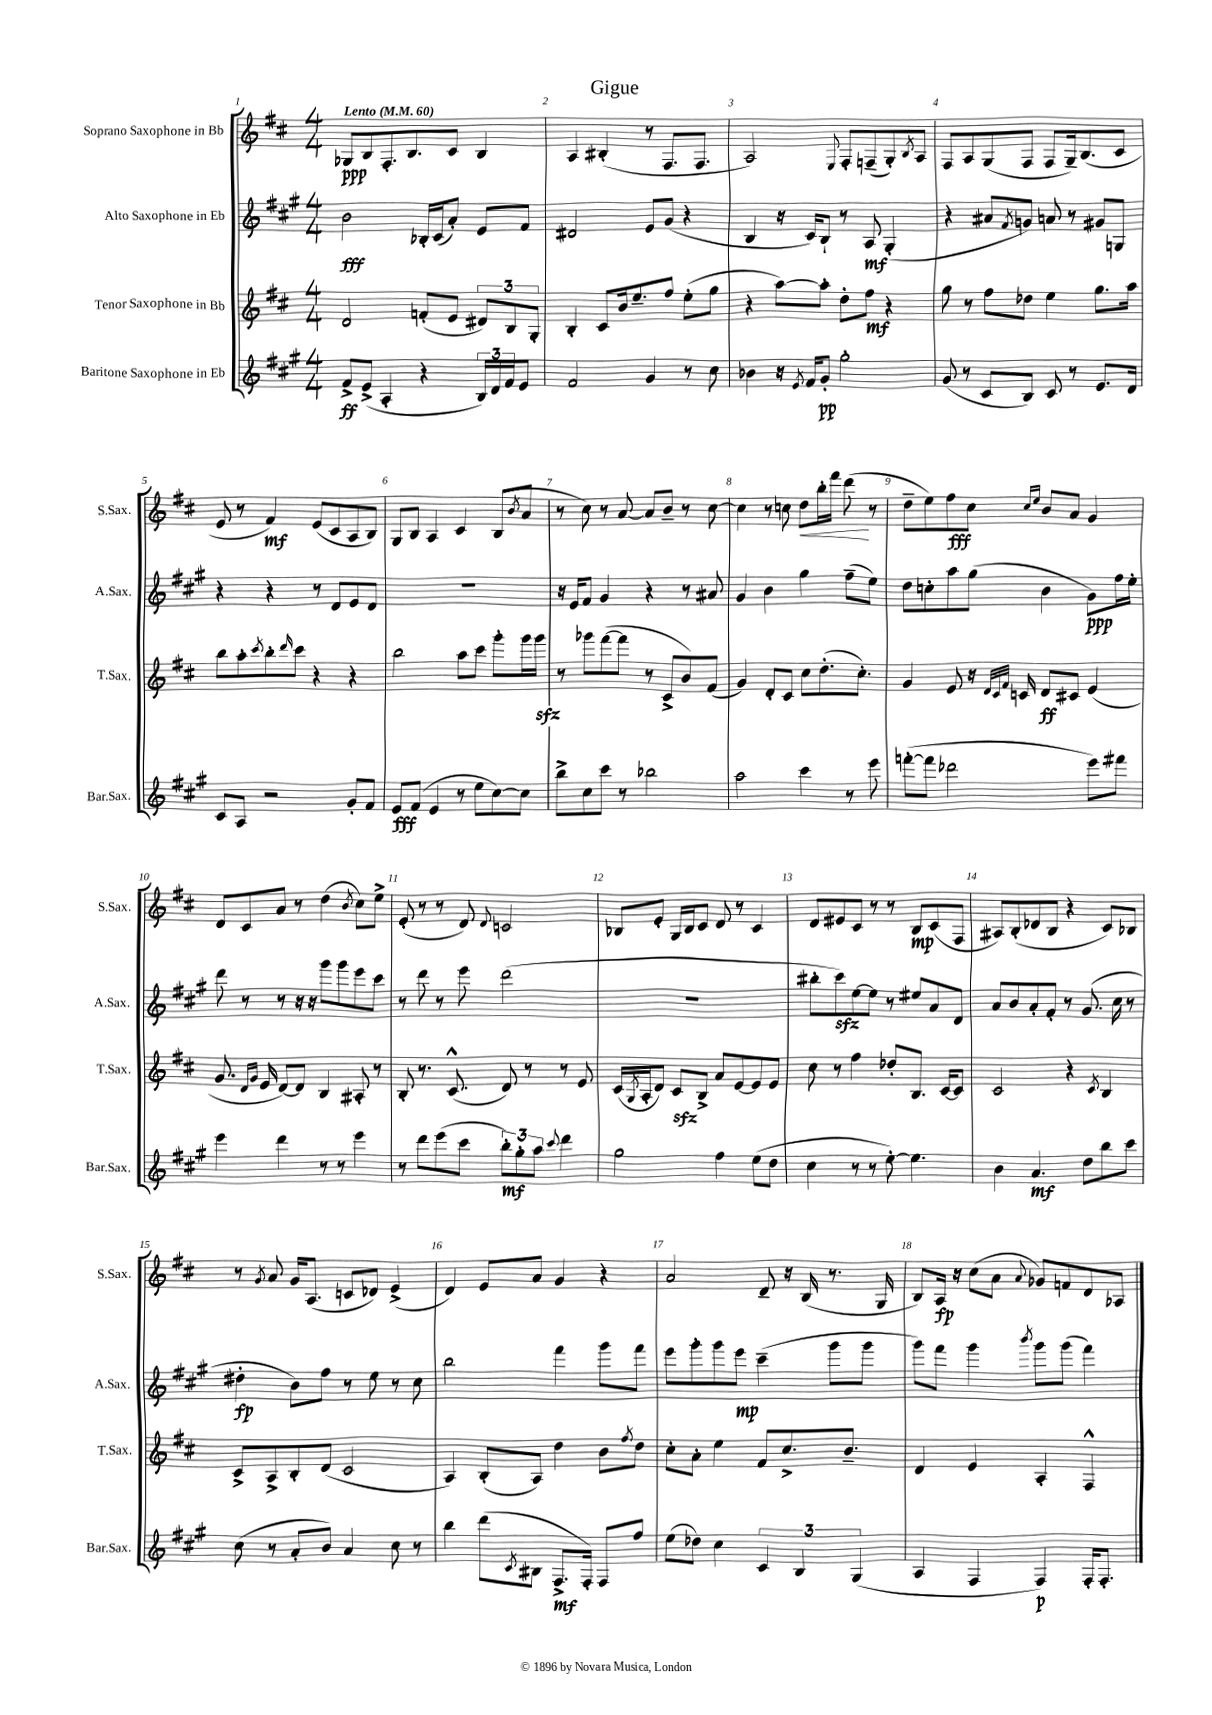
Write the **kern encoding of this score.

**kern	**kern	**kern	**kern
*staff4	*staff3	*staff2	*staff1
*clefG2	*clefG2	*clefG2	*clefG2
*k[f#c#g#]	*k[f#c#]	*k[f#c#g#]	*k[f#c#]
*M4/4	*M4/4	*M4/4	*M4/4
*MM60	*MM60	*MM60	*MM60
8f#^	2d	2b	8G-
(8e^	.	.	8B
4A'	.	.	8.F#'
.	.	.	8.B
4r	(8f'	16B-'	.
.	.	(16c#	.
.	8e	8a')	8c#
24B)	12d#)	8e	4B
24d	.	.	.
24f#	12B	.	.
8e	.	8f#	.
.	12G'	.	.
=	=	=	=
2f#	4B'	2d#	4A
.	8c#	.	(4B#'
.	16b	.	.
.	8.ee~	.	.
4g#	.	8e	8r
.	8ff#	(8g#	8.F#
8r	(8ee'	4r	.
.	.	.	8.F#
8cc#	8gg	.	.
=	=	=	=
4b-	4r	4B	2A)
16r	[8aa)	16r	.
8qe	.	.	.
16f#	.	16c#)	.
8g#'	8aa']	8B`	.
.	.	.	8qqE
2gg#'	8dd'	8r	8F#'
.	8ff#	8A	(8F~
.	4r	(4G#'	8G')
.	.	.	8qB
.	.	.	8A
=	=	=	=
(8g#	8gg	4r	8F#
8r	8r	.	8A
8c#	8ff#	8a#	(8G
.	.	8qf#	.
8B)	8dd-	8g)	8F#
8c#	4ee	8a	8F#
8r	.	8r	16G~)
.	.	.	(8.B
8.e	8.gg	8g#	.
.	.	8G	8c#
16d	16aa	.	.
=	=	=	=
8c#	8bb	4r	8e
8A	8aa'	.	8r
.	8qccc#	.	.
2r	8bb'	4r	4f#)
.	16qqddd	.	.
.	8ccc#	.	.
.	4r	8r	(8e
.	.	8d	8c#
8g#'	4r	8e	8A
8f#	.	8d	8B)
=	=	=	=
8e	2bb	1r	8G
(8f#	.	.	8B
4e	.	.	4A
8r	8aa	.	4c#
8ee	8ccc#	.	.
[8cc#)	8ggg'	.	(8B
.	.	.	8qb
8cc#]	16ggg	.	8a
.	16ggg	.	.
=	=	=	=
8bb^	8r	16r	8r
.	.	16e	.
8cc#	8ggg-	8f#	8cc#)
8ccc#	([8fff#	4g#	8r
8r	8fff#]	.	[8a
2bb-	8r	4r	8a]
.	8c#^	.	8b~
.	8b)	8r	8r
.	(8f#	8a#	[8cc#
=	=	=	=
2aa	4g)	4g#	4cc#]
.	8d'	4b	8r
.	8c#	.	8cc
4ccc#	8cc#	4gg#	8dd
.	(8.dd'	.	16bb'
.	.	.	16fff#
8r	.	(8ff#~	(8ddd
.	8.cc#')	.	.
8eee	.	8ee)	8r
=	=	=	=
([8fff'	4g	8dd	8dd~
8fff]	.	8cc'	8ee)
2ddd-	8e	8aa	8ff#
.	16r	(8gg#	8cc#
.	32qqd	.	.
.	32qqc#	.	.
.	32qqf#	.	.
.	16c	.	.
.	.	.	16qqcc#
.	.	.	16qqee
.	8d	4b	8b
.	8c#	.	8a
8eee)	(4e	8g#)	4g
8fff#	.	16ff#	.
.	.	16ee'	.
=	=	=	=
4eee	8.g	8ddd	8d
.	.	8r	8c#
.	16qqd	.	.
.	16qqg	.	.
.	16e	.	.
4ddd	[8d)	8r	8a
.	8d]	16r	8r
.	.	16r	.
8r	4B	8ggg#	(4dd
8r	.	8ggg#	.
.	.	.	8qb
4eee	8A#'	8eee	8cc#)
.	8r	8ccc#	8ee^
=	=	=	=
8r	8B'	8r	(8e'
8ddd	8.r	8ddd	8r
(8eee	.	8r	8r
.	(8.c#^^	.	.
8ccc#	.	8eee	8d)
.	.	.	8qqd
12bb')	8d)	(2ddd	2c
12gg#'	.	.	.
.	8r	.	.
12aa	.	.	.
8qqccc#	.	.	.
4ddd	8r	.	.
.	8e	.	.
=	=	=	=
2gg#	(16c#	1r	8B-
.	8qG	.	.
.	16A'	.	.
.	8d)	.	8e'
.	8c#	.	16G
.	.	.	16B-
.	8B^	.	8c#
4ff#	8a	.	8d
.	[8e	.	8r
(8ee	8e]	.	4c#
8dd	8e	.	.
=	=	=	=
4cc#	8cc#	8bb#'	8d
.	8r	8ccc#)	8e#
8r	4ff#	[8ee	8c#
8r	.	8ee]	8r
[8ee')	8dd-'	8r	8r
4.ee]	8.B	8ee#	8B
.	.	8a	(8c#
.	[16c#	.	.
.	8c#]	8d	8F#
=	=	=	=
4b	2c#	8a	8A#)
.	.	8b	(8B'
4.a	.	8a'	8d-
.	.	8f#'	8B
.	4r	8r	4r
8dd	.	(8.g#	.
.	8qc#	.	.
8bb	4B	.	8c#)
.	.	16cc#	.
8ccc#	.	8r	8B-
=	=	=	=
(8cc#	8c#^	4dd#'	8r
.	.	.	8qg
8r	8A^	.	8a
8a'	8B'	8b)	16g
.	.	.	(8.A
8b)	(8d	8ff#	.
4a	2c#	8r	8c
.	.	8ee	8d-)
8cc#	.	8r	(4e^
8r	.	8cc#	.
=	=	=	=
4bb	4A)	2bb	4d)
(8ddd	(8B'	.	8e
8qc#	.	.	.
8B#	8A)	.	8a
8.F#^	4dd	4fff#	4g
16F#')	.	.	.
8F#	8b	8ggg#	4r
.	8qff#	.	.
8ff#	8dd	8fff#	.
=	=	=	=
(8ee	8cc#'	8eee	2a
8dd-)	8a'	8ggg#'	.
4cc#	4ee	8ggg#	.
.	.	8eee	.
6c#	8f#	(4ccc#~	8d~
.	8.cc#^	.	16r
6B	.	.	.
.	.	.	(16B
.	.	8ggg#	8.r
.	8.b~	.	.
(6G#	.	.	.
.	.	8ggg#	.
.	.	.	16G
=	=	=	=
4A	4d	8ggg#)	8B)
.	.	8fff#	16A
.	.	.	16r
4F#	4e	4ggg#	(8cc#
.	.	.	8a
.	.	8qbbb	8qqa
4F#)	4A'	8ggg#	8g-)
.	.	(8ggg#	8f
16F#'	4F#^^	4fff#)	8d
8.F#'	.	.	.
.	.	.	8A-
==	==	==	==
*-	*-	*-	*-
